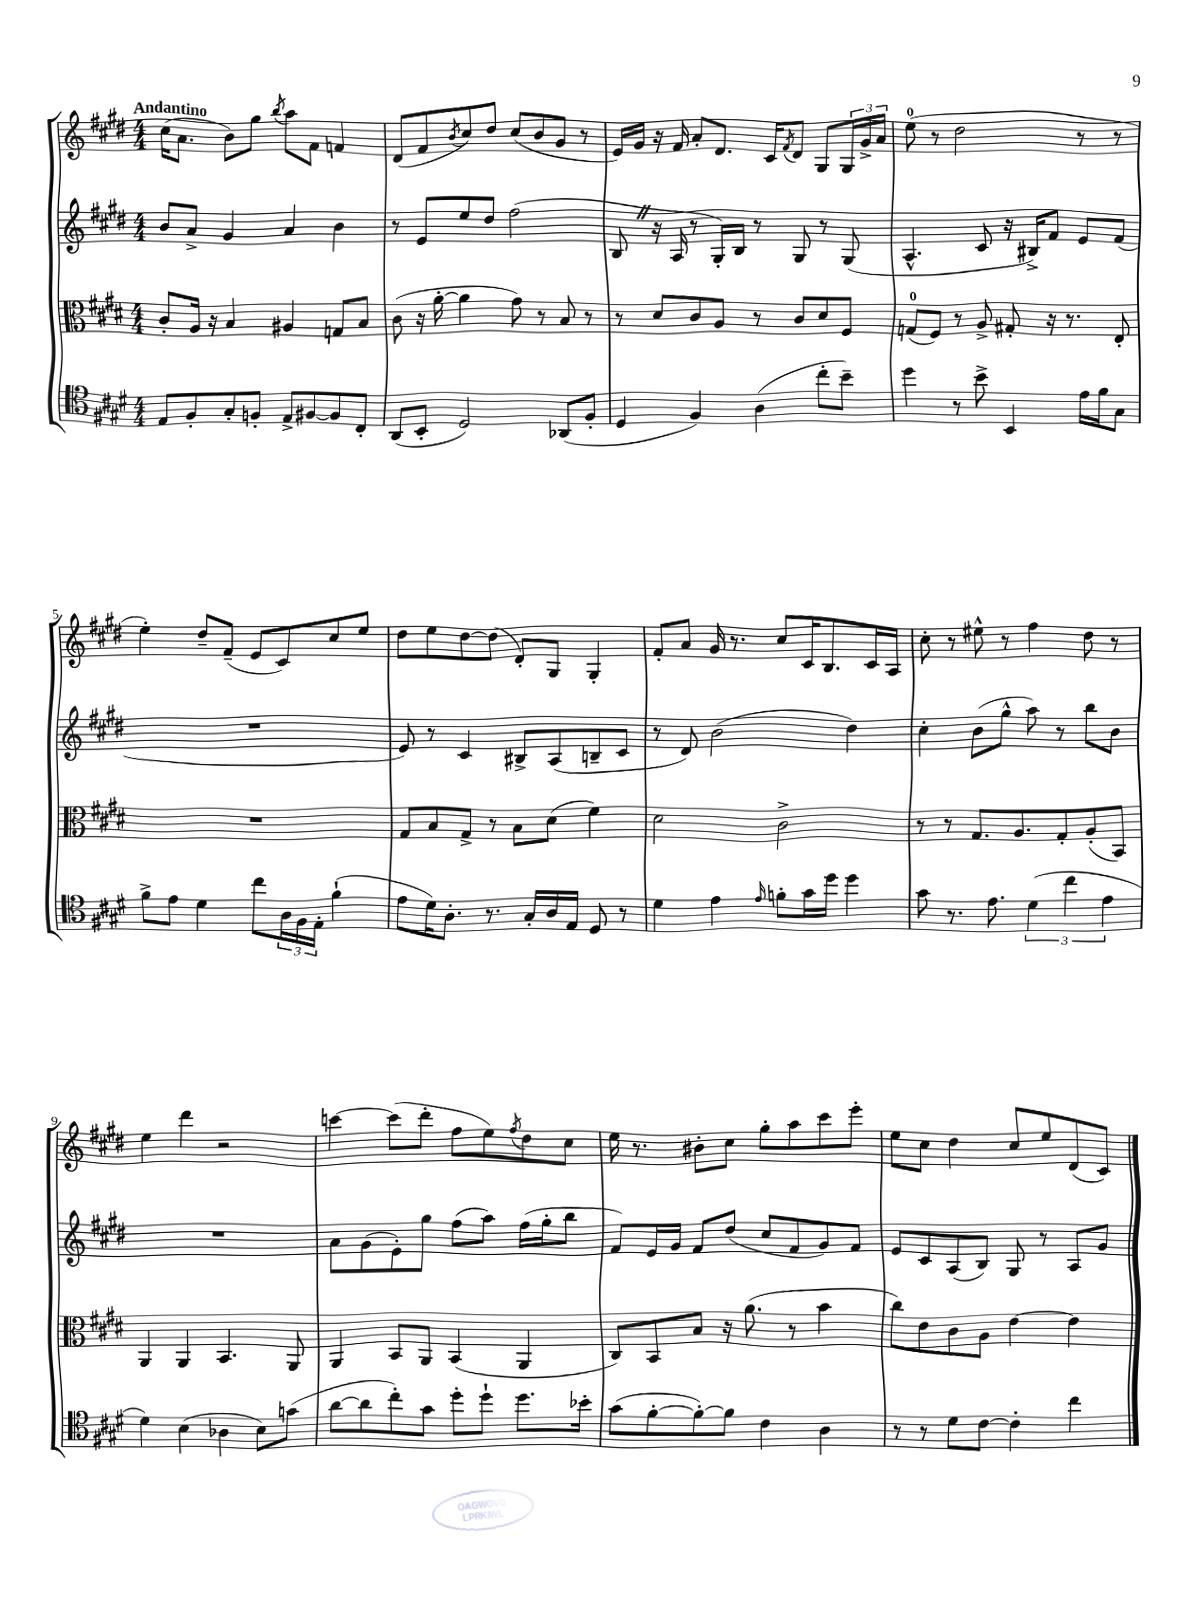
<<
\new StaffGroup <<
\new Staff = "s0" {
    \clef treble \key e \major \numericTimeSignature \time 4/4 \tempo "Andantino"
    cis''16( a'8. b'8) gis''8 \acciaccatura { b''8 } a''8 fis'8 f'4 |
    dis'8( fis'8 \acciaccatura { b'8 } cis''8) dis''8 cis''8( b'8 gis'8 r8 |
    e'16) gis'16 r16 fis'16 a'8-. dis'8. cis'16 \acciaccatura { fis'8 } dis'8 gis8 \tuplet 3/2 { gis16 gis'16-> a'16 } |
    e''8-0( r8 dis''2 r8 r8 |
    e''4-.) dis''8-- fis'8--( e'8 cis'8) cis''8 e''8 |
    dis''8 e''8 dis''8~ dis''8( dis'8-.) gis8 gis4-. |
    fis'8-. a'8 gis'16 r8. cis''8 cis'16 b8. cis'16 a16 |
    cis''8-. r8 eis''8-^ r8 fis''4 dis''8 r8 |
    e''4 dis'''4 r2 |
    c'''4~ c'''8( dis'''8-. fis''8 e''8) \acciaccatura { fis''8 } dis''8 cis''8 |
    e''16 r8. bis'8-. cis''8 gis''8-. a''8 cis'''8 e'''8-. |
    e''8 cis''8 dis''4 cis''8 e''8 dis'8( cis'8) \bar "|." |
}
\new Staff = "s1" {
    \clef treble \key e \major \numericTimeSignature \time 4/4
    b'8 a'8-> gis'4 a'4 b'4 |
    r8 e'8 e''8 dis''8 fis''2( |
    b8 \once \override BreathingSign.text = \markup { \musicglyph "scripts.caesura.straight" } \breathe r16 a16 r8 gis16-.) b16 r8 gis8 r8 gis8( |
    a4.-^ cis'8 r16 bis16->) fis'8 e'8 fis'8( |
    R1 |
    e'8) r8 cis'4 bis8-> a8( b8-- cis'8 |
    r8 dis'8) b'2( dis''4) |
    cis''4-. b'8( gis''8-^ a''8) r8 b''8 b'8 |
    R1 |
    a'8 gis'8( e'8-.) gis''8 fis''8( a''8) fis''16( gis''16-. b''8 |
    fis'8) e'16 gis'16 fis'8 dis''8( cis''8 fis'8 gis'8) fis'8 |
    e'8 cis'8 a8( b8) gis8 r8 a8 gis'8 \bar "|." |
}
\new Staff = "s2" {
    \clef alto \key e \major \numericTimeSignature \time 4/4
    cis'8-. a16 r16 b4 ais4 g8 b8 |
    cis'8( r16 a'16~-. a'4 gis'8) r8 b8 r8 |
    r8 dis'8 cis'8 a8 r8 cis'8 dis'8 fis8 |
    g8-0( fis8) r8 a8-> gis8-. r16 r8. e8-. |
    R1 |
    gis8 b8 gis8-> r8 b8 dis'8( fis'4) |
    dis'2 cis'2-> |
    r8 r8 gis8. a8. gis8-. a8-.( b,8) |
    a,4 a,4 b,4. a,8 |
    a,4 b,8 a,8 b,4( a,4 |
    cis8) b,8 b8 r16 a'8.( r8 b'4 |
    cis''8) e'8 cis'8 a8 e'4~ e'4 \bar "|." |
}
\new Staff = "s3" {
    \clef tenor \key e \major \numericTimeSignature \time 4/4
    e8 fis8-. gis8-. f8-. e8-> fis8~ fis8 cis8-. |
    a,8( b,8-. dis2) aes,8( fis8-. |
    dis4 fis4) a4( cis''8-. b'8--) |
    dis''4 r8 b'8-> b,4 e'16 fis'16 gis8 |
    fis'8-> e'8 dis'4 cis''8 \tuplet 3/2 { a16 fis16 e16-. } fis'4-!( |
    e'8 dis'16) a8.-. r8. gis16-. a16 e16 dis8 r8 |
    dis'4 e'4 \grace { e'16 } f'8-. gis'16 dis''16 dis''4 |
    gis'8 r8. e'8. \tuplet 3/2 { dis'4( cis''4 e'4 } |
    dis'4) b4( aes4 b8) g'8( |
    a'8~ a'8 cis''8-.) gis'8 dis''8-. dis''8-! dis''8. bes'16-. |
    gis'8( fis'8~-. fis'8~-.) fis'8 cis'4 a4 |
    r8 r8 dis'8 cis'8~ cis'4-. cis''4 \bar "|." |
}
>>
>>
